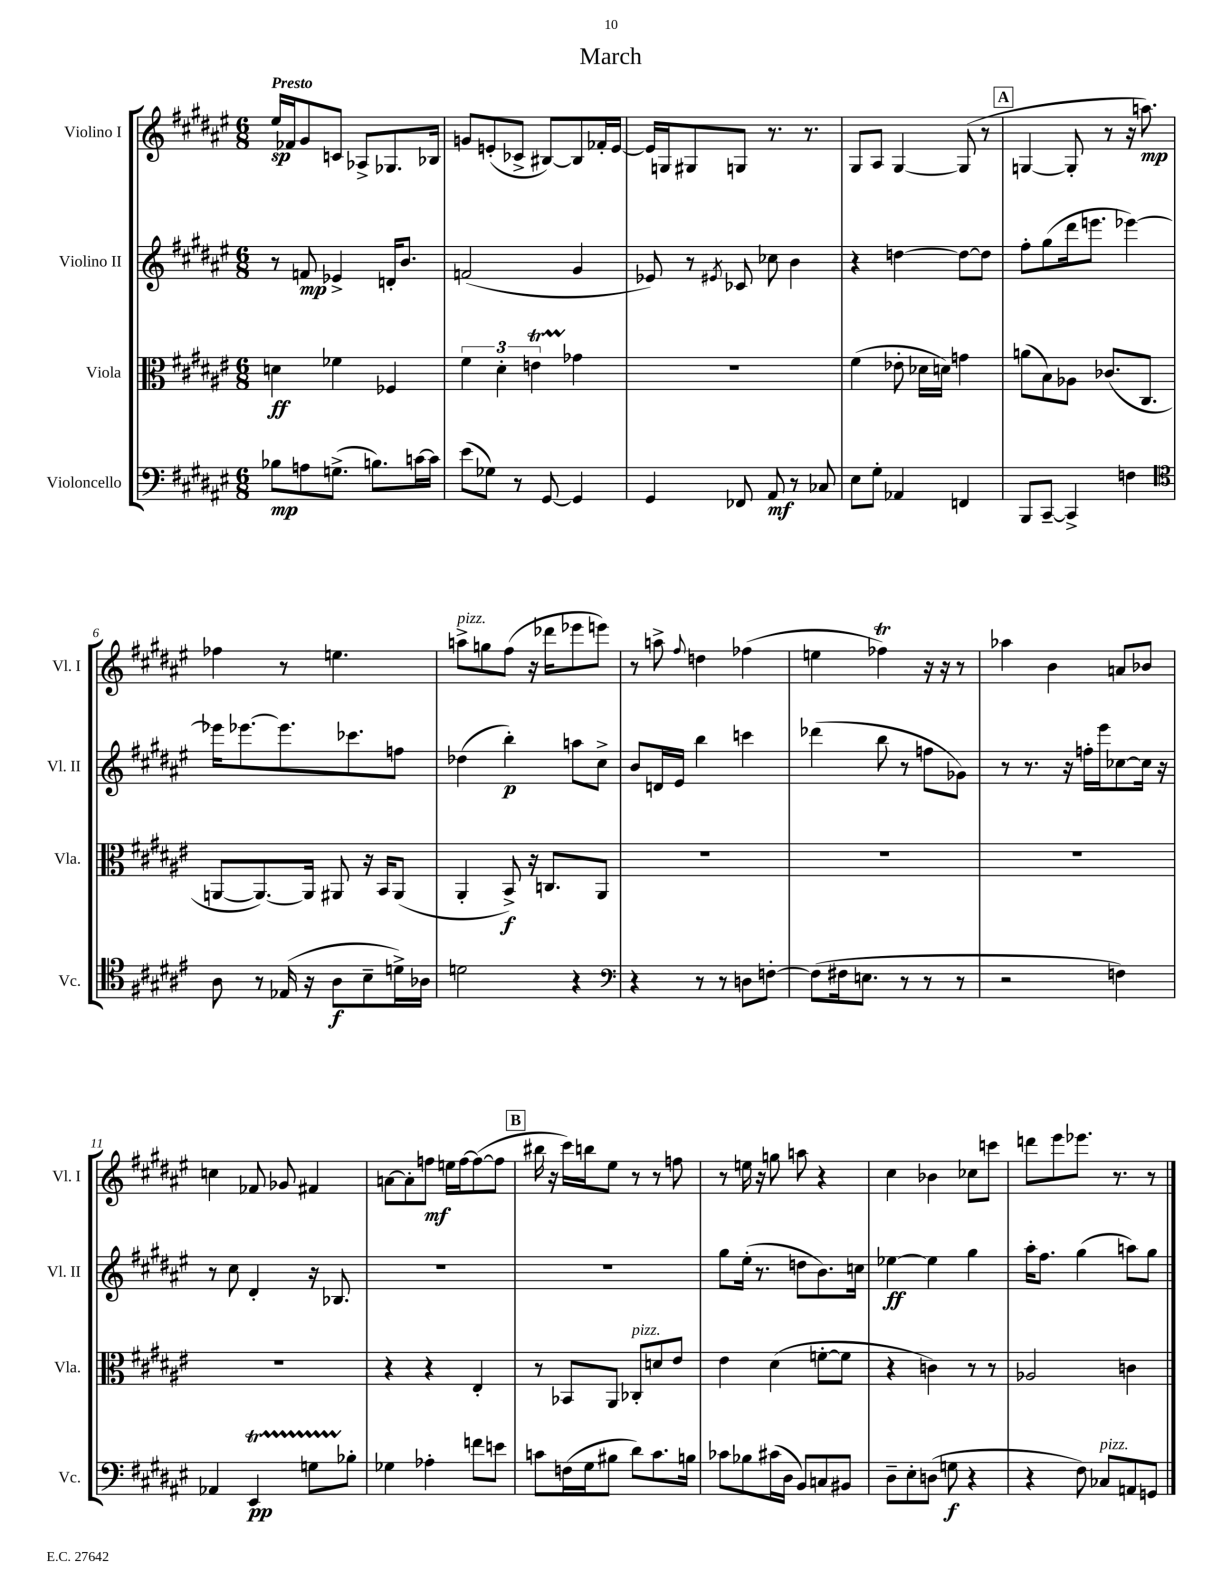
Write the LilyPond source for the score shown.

\header { title = "March" }
<<
\new StaffGroup <<
\new Staff = "s0" \with { instrumentName = "Violino I" shortInstrumentName = "Vl. I" } {
    \clef treble \key fis \major \numericTimeSignature \time 6/8 \tempo "Presto"
    eis''16\sp fes'16 gis'8 c'8 aes8-> ges8. bes16 |
    g'8 e'8-.( ces'8-> bis8~) bis8 fes'16-. e'16~ |
    e'16 g16 gis8 g8 r8. r8. |
    gis8 ais8 gis4~ gis8( r8 |
    \mark \markup { \box "A" } g4~ g8-. r8 r16 a''8.\mp) |
    fes''4 r8 e''4. |
    a''8->^\markup { \italic "pizz." } g''8 fis''8( r16 des'''16 ees'''8 e'''8) |
    r8 a''8-> \appoggiatura { fis''8 } d''4 fes''4( |
    e''4 fes''4\trill) r16 r16 r8 |
    aes''4 b'4 a'8 bes'8 |
    c''4 fes'8 ges'8 fis'4 |
    a'8~ a'8-. f''8\mf e''16 f''16~ f''8~( f''8 |
    \mark \markup { \box "B" } bis''16 r16 cis'''16) b''16 eis''8 r8 r8 f''8 |
    r8 e''16 r16 g''8 a''8 r4 |
    cis''4 bes'4 ces''8 c'''8 |
    d'''8 eis'''8 ees'''8. r8. r8 \bar "|." |
}
\new Staff = "s1" \with { instrumentName = "Violino II" shortInstrumentName = "Vl. II" } {
    \clef treble \key fis \major \numericTimeSignature \time 6/8
    r8 f'8\mp ees'4-> d'16-. b'8. |
    f'2( gis'4 |
    ees'8) r8 \acciaccatura { eis'8 } ces'8 ces''8 b'4 |
    r4 d''4~ d''8~ d''8 |
    \mark \markup { \box "A" } fis''8-. gis''8( dis'''16 e'''8. ees'''4~) |
    ees'''16 ees'''8.~ ees'''8. ces'''8. f''8 |
    des''4( b''4-.\p) a''8 cis''8-> |
    b'8 d'16 eis'16 b''4 c'''4 |
    des'''4( b''8 r8 f''8 ges'8) |
    r8 r8. r16 f''16-. eis'''16 ces''8~ ces''16 r16 |
    r8 cis''8 dis'4-. r16 bes8. |
    R2. |
    \mark \markup { \box "B" } R2. |
    gis''8 eis''16-.( r8. d''8 b'8.) c''16 |
    ees''4~\ff ees''4 gis''4 |
    ais''16-. fis''8. gis''4( a''8) gis''8 \bar "|." |
}
\new Staff = "s2" \with { instrumentName = "Viola" shortInstrumentName = "Vla." } {
    \clef alto \key fis \major \numericTimeSignature \time 6/8
    d'4\ff fes'4 fes4 |
    \tuplet 3/2 { fis'4 dis'4-. e'4\startTrillSpan } ges'4\stopTrillSpan |
    R2. |
    fis'4( ees'8-. des'16 d'16) g'4 |
    \mark \markup { \box "A" } a'8( b8) aes8 ces'8.( cis8. |
    a,8~ a,8.~) a,16 ais,8 r16 b,16 ais,8( |
    ais,4-. b,8->\f) r16 c8. ais,8 |
    R2. |
    R2. |
    R2. |
    R2. |
    r4 r4 eis4-. |
    \mark \markup { \box "B" } r8 bes,8 ais,8 ces8-.^\markup { \italic "pizz." } d'8 eis'8 |
    eis'4 dis'4( f'8~-. f'8 |
    r4 c'4) r8 r8 |
    aes2 c'4 \bar "|." |
}
\new Staff = "s3" \with { instrumentName = "Violoncello" shortInstrumentName = "Vc." } {
    \clef bass \key fis \major \numericTimeSignature \time 6/8
    bes8\mp a8 g8.->( b8.) c'16~ c'16 |
    eis'8( ges8) r8 gis,8~ gis,4 |
    gis,4 fes,8 ais,8\mf r8 ces8 |
    eis8 gis8-. aes,4 f,4 |
    \mark \markup { \box "A" } b,,8 cis,8~-- cis,4-> f4 |
    \clef tenor ais8 r8 ees16( r16 ais8\f b8-- d'16->) aes16 |
    d'2 r4 |
    \clef bass r4 r8 r8 d8 f8~-. |
    f8( fis16 e8. r8 r8 r8 |
    r2 f4) |
    aes,4 eis,4\startTrillSpan\pp g8 bes8-.\stopTrillSpan |
    ges4 aes4-. f'8 e'8 |
    \mark \markup { \box "B" } c'8 f16( gis16 bis8 dis'8) c'8. b16 |
    ces'8 bes8 cis'16( dis16 b,8) c8 bis,8 |
    dis8-- eis8-. d8( g8\f r4 |
    r4 fis8) ces8^\markup { \italic "pizz." } a,8 g,8 \bar "|." |
}
>>
>>
